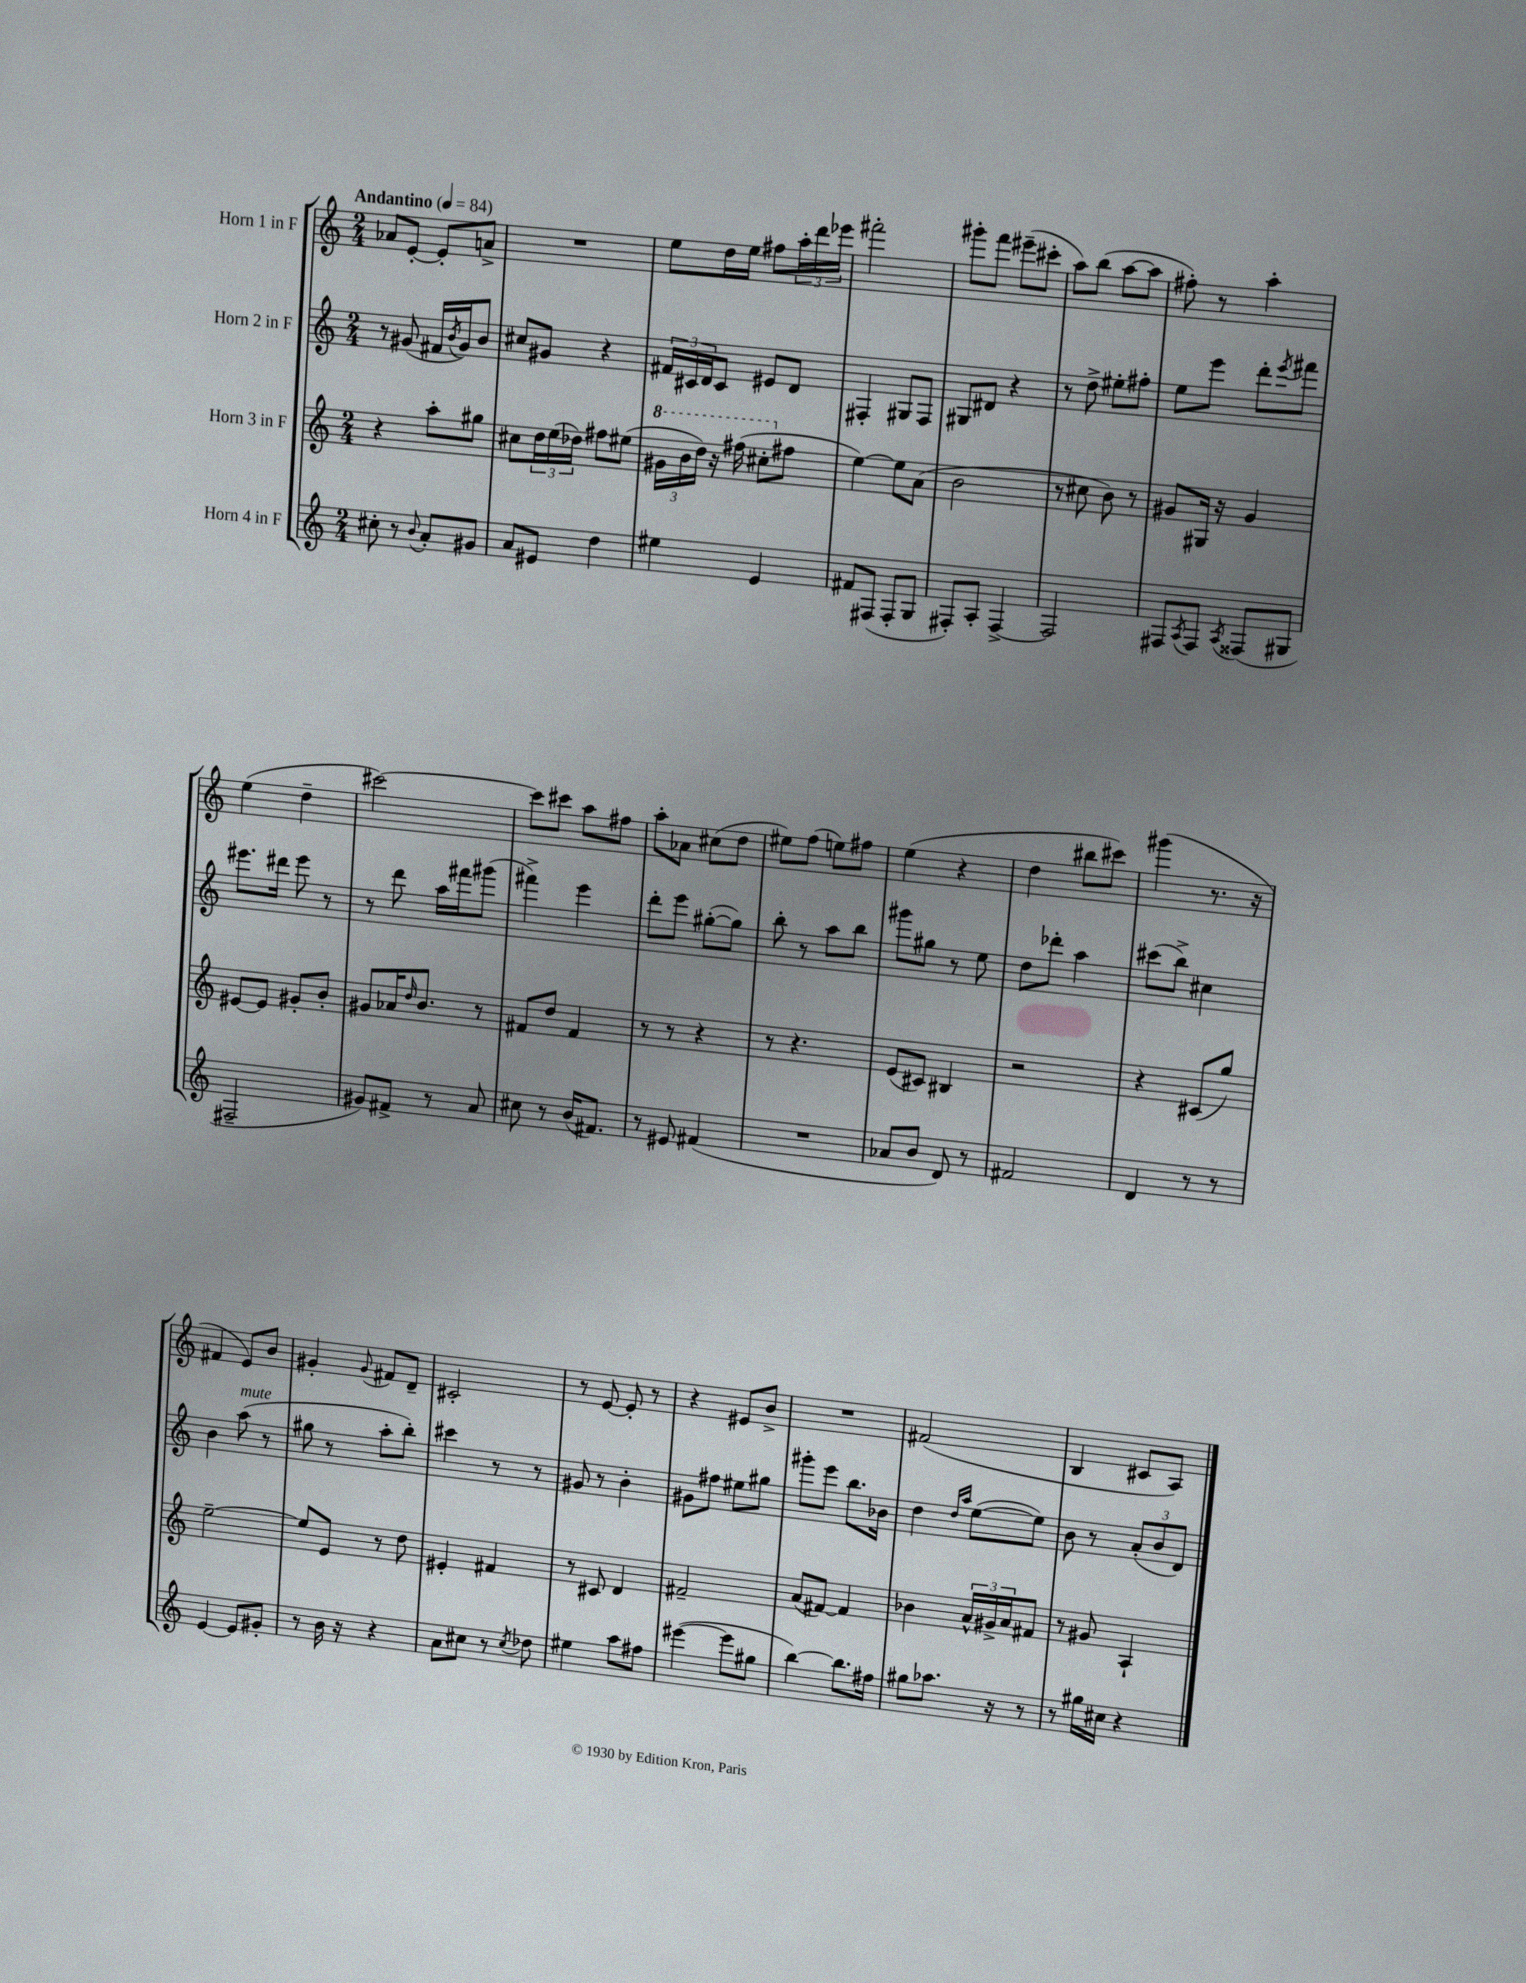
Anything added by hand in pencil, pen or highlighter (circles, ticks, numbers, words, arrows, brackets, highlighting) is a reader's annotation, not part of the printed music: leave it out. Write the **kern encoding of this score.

**kern	**kern	**kern	**kern
*part4	*part3	*part2	*part1
*staff4	*staff3	*staff2	*staff1
*I"Horn 4 in F	*I"Horn 3 in F	*I"Horn 2 in F	*I"Horn 1 in F
*clefG2	*clefG2	*clefG2	*clefG2
*k[]	*k[]	*k[]	*k[]
*M2/4	*M2/4	*M2/4	*M2/4
*MM84	*MM84	*MM84	*MM84
=1	=1	=1	=1
!	!	!	!LO:TX:a:B:t=Andantino
8cc#X'\	4r	8r	8a-X/L
8r	.	(8g#X/	[8e'/J
8qqb/	.	.	.
8a'/L	8aa'\L	16f#X/LL	8e'/L]
.	.	8qb/	.
.	.	16g#/J)	.
8g#X/J	8gg#X\J	8b/J	8an^/J
=2	=2	=2	=2
8a/L	8cc#X\L	8cc#X/L	2r
8e#X/J	24dd\L	8g#X/J	.
.	(24ee\	.	.
.	24dd-X\JJ)	.	.
4dd\	8ff#X\L	4r	.
.	(8ee#X\J	.	.
=3	=3	=3	=3
*	*8va	*	*
4ee#X\	24gg#X\LL	24f#X/LL	8ee\L
.	24bb\	24c#X/	.
.	24ddd\JJ)	24d/J	.
.	16r	8c#/J	16dd\L
.	(16fff#X\	.	16ee\JJ
4e/	8ccc#X'\L	8e#X/L	8ff#X\L
*	*X8va	*	*
.	8ff#X\J	8d/J	24aa'\L
.	.	.	24ddd\
.	.	.	24eee-X\JJ
=4	=4	=4	=4
8f#X/L	[4ee\)	4F#X'/	2fff#X'\
(8F#X/J	.	.	.
8F#'/L	8ee\L]	8G#X/L	.
8G/J	(8a\J	8F#/J	.
=5	=5	=5	=5
8F#X'/L)	2b\	8G#X/L	8ggg#X'\L
8A'/J	.	8d#X/J	8fff\J
[4F#^/	.	4r	(8eee#X~\L
.	.	.	8ccc#X'\J
=6	=6	=6	=6
2F#/]	8r	8r	8aa\L)
.	8cc#X\	8dd^\	(8bb\J
.	8b\)	8ee#X'\L	[8aa\L
.	8r	8ff#X'\J	8aa\J]
=7	=7	=7	=7
8F#X/L	8g#X/L	8ee\L	8ff#X'\)
8qA/	.	.	.
8F#/J	16G#X/Jk	8eee\J	8r
.	16r	.	.
8qA/	.	.	.
(8F##X/L	4g#/	8ddd'\L	4aa'\
.	.	8qeee/	.
8G#X/J	.	8fff#X\J	.
!!LO:LB:g=z
=8	=8	=8	=8
2F#X~/	[8e#X/L	8.eee#X\L	(4ee\
.	8e#/J]	.	.
.	.	16ddd#X\Jk	.
.	8g#X'/L	8eee#\	4dd~\
.	8b'/J	8r	.
=9	=9	=9	=9
8g#X/L)	8g#X/L	8r	[2ccc#X\)
8f#X^/J	16a-X/K	8ddd\	.
.	16qqdd/	.	.
.	8.b/J	.	.
8r	.	16aa\LL	.
.	.	16fff#X\J	.
8a/	8r	(8ggg#X\J	.
=10	=10	=10	=10
8cc#X\	8f#X/L	4fff#X^\)	8ccc#\L]
8r	8dd/J	.	8ccc#X\J
(16b/KL	4f#/	4eee\	8aa\L
8.f#X/J)	.	.	.
.	.	.	8ff#X\J
=11	=11	=11	=11
8r	8r	8ddd'\L	8aa'\L
8e#X/	8r	8eee\J	8a-X\J
(4f#X/	4r	([8gg#X'\L	(8cc#X\L
.	.	8gg#\J])	8dd\J
=12	=12	=12	=12
2r	8r	8bb'\	8ee#X\L)
.	4.r	8r	(8ff\J
.	.	8aa\L	8een\L)
.	.	8bb\J	8ff#X\J
=13	=13	=13	=13
8a-X/L	(8e/L	8ggg#X\L	(4ee\
8b/J	8c#X/J)	8gg#X\J	.
8d/)	4B#X/	8r	4r
8r	.	8ee\	.
=14	=14	=14	=14
2f#X/	2r	8dd\L	4dd\
.	.	8ddd-X'\J	.
.	.	4aa\	8bb#X\L
.	.	.	8ccc#X\J)
=15	=15	=15	=15
4d/	4r	(8ccc#X\L	(4ggg#X\
.	.	8bb^\J)	.
8r	(8c#X/L	4cc#X\	8.r
8r	8gg/J)	.	.
.	.	.	16r
!!LO:LB:g=z
=16	=16	=16	=16
[4e/	[2ee~\	4b\	4f#X/
!	!	!LO:TX:a:i:t=mute	!
8e/L]	.	(8aa\	8e/L)
8g#X'/J	.	8r	8b/J
=17	=17	=17	=17
8r	8ee/L]	8gg#X\	4g#X'/
16b\	8e/J	8r	.
16r	.	.	.
.	.	.	8qqg#/
4r	8r	8aa'\L	8f#X/L
.	8dd\	8bb'\J)	8d~/J
=18	=18	=18	=18
8a\L	4e#X'/	4ccc#X\	2c#X'/
8cc#X\J	.	.	.
8r	4f#X/	8r	.
8qcc#/	.	.	.
8dd-X\	.	8r	.
=19	=19	=19	=19
4ee#X\	8r	8g#X/	8r
.	8c#X/	8r	[8e/
8aa\L	4d/	4b'\	8e'/]
8ff#X\J	.	.	8r
=20	=20	=20	=20
([4eee#X\	2f#X~/	8g#X\L	4r
.	.	8ff#X\J	.
8eee#\L]	.	8ee#X\L	8e#X/L
8gg#X\J	.	8gg#X\J	8b^/J
=21	=21	=21	=21
[4bb\)	(8a/L	8ggg#X'\L	2r
.	[8f#X/J)	8eee\J	.
8.bb\L]	4f#/]	8.bb\L	.
16ff#X\Jk	.	16b-X\Jk	.
=22	=22	=22	=22
8gg#X\L	4b-X\	4dd\	(2f#X/
8.aa-X\J	.	.	.
.	.	16qqdd/LL	.
.	.	16qqaa/JJ	.
.	24a^^/LL	([8ee\L	.
.	24g#X^/	.	.
16r	.	.	.
.	24a/J	.	.
8r	8f#X/J	8ee\J])	.
=23	=23	=23	=23
8r	8r	8b\	4B/
16gg#X\LL	8g#X/	8r	.
16cc#X\JJ	.	.	.
4r	4A`/	(12a'/L	8c#X/L
.	.	12b/	.
.	.	.	8A/J)
.	.	12d/J)	.
==	==	==	==
*-	*-	*-	*-
